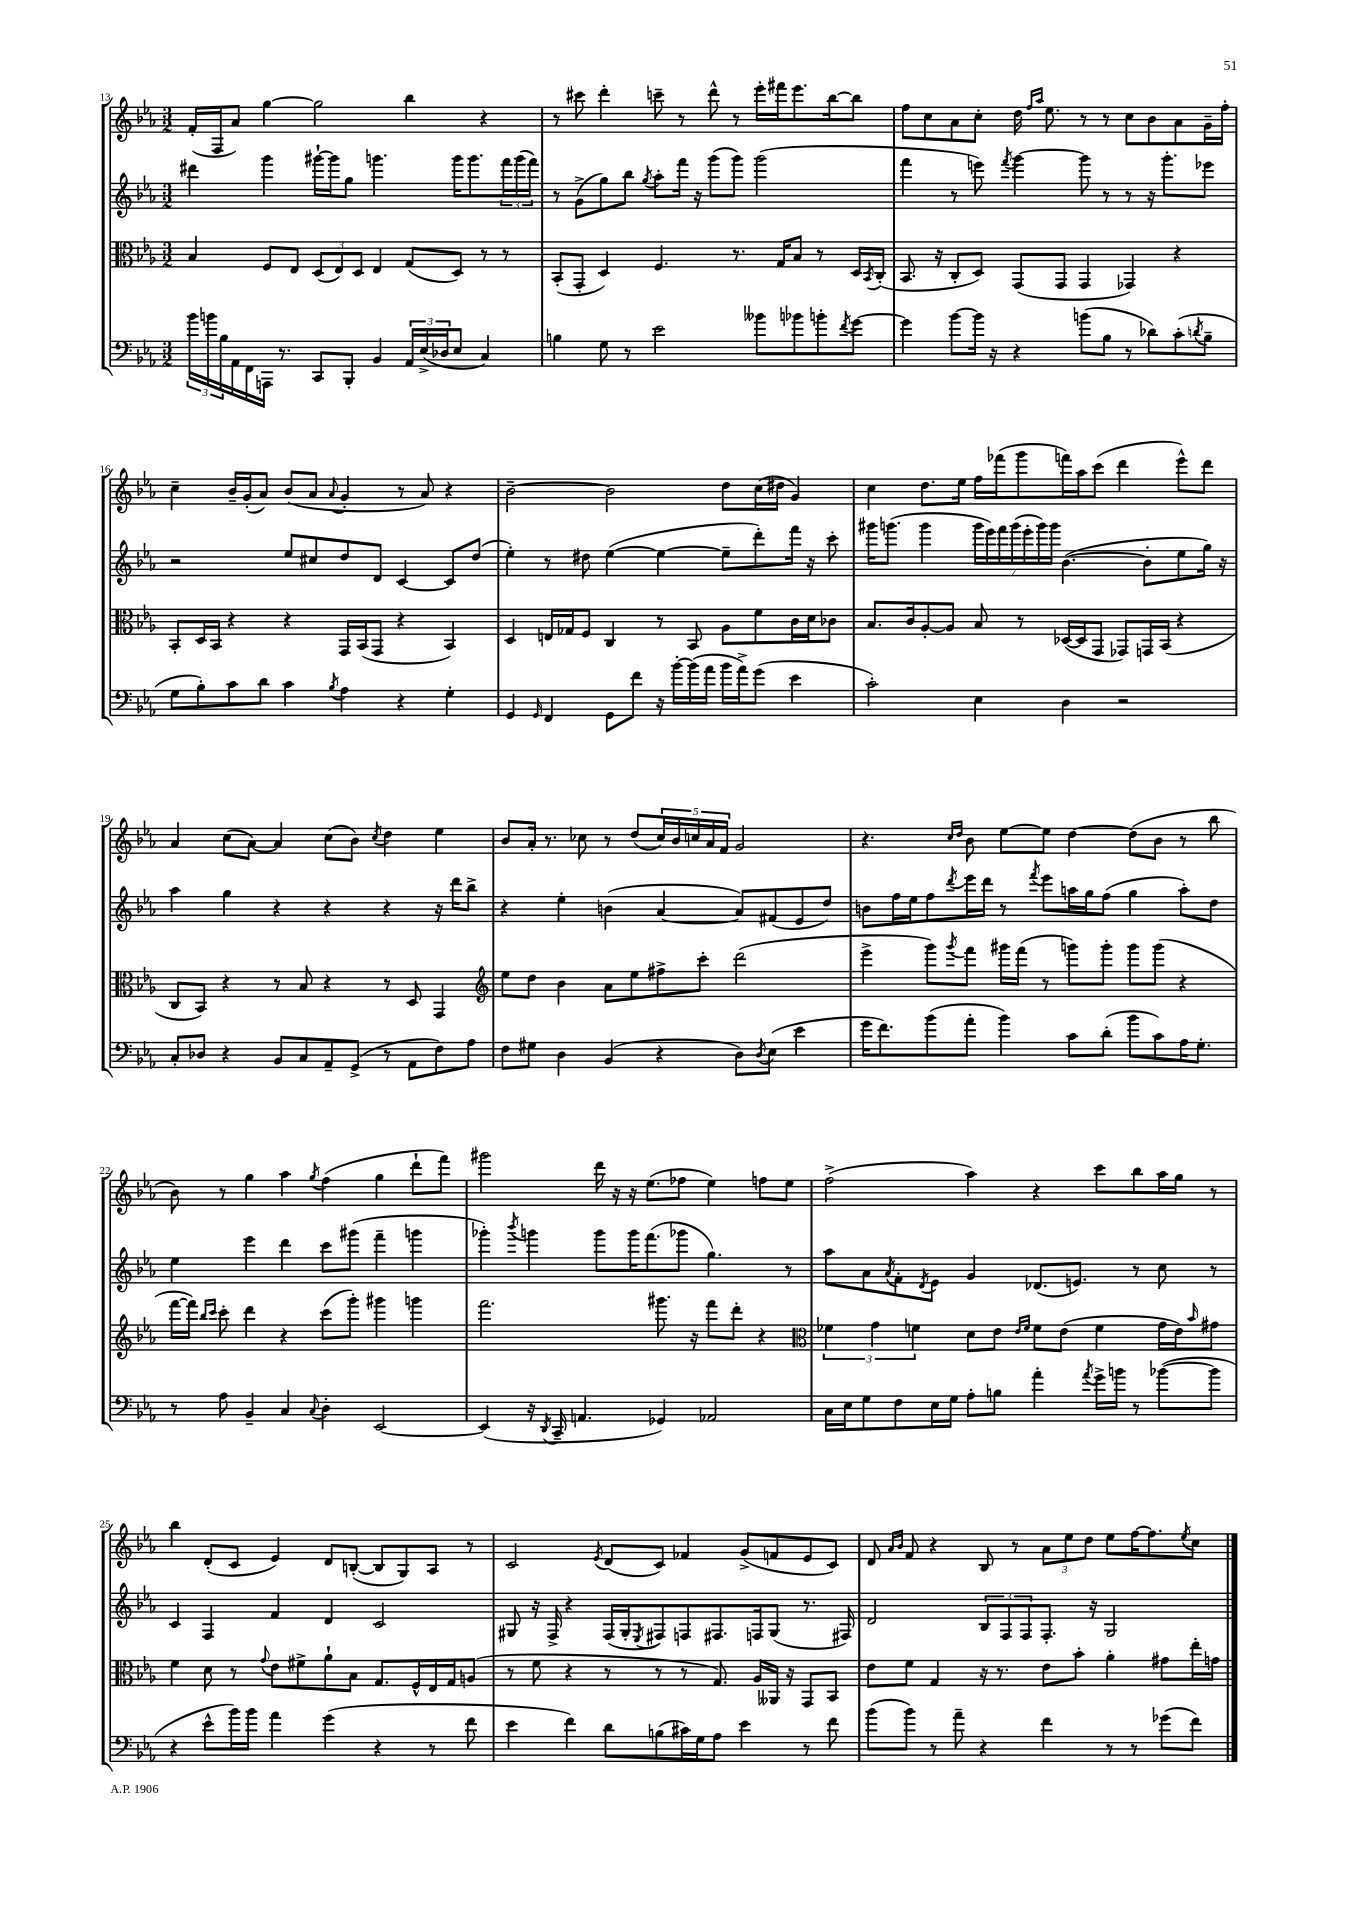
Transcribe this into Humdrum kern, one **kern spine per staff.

**kern	**kern	**kern	**kern
*staff4	*staff3	*staff2	*staff1
*clefF4	*clefC3	*clefG2	*clefG2
*k[b-e-a-]	*k[b-e-a-]	*k[b-e-a-]	*k[b-e-a-]
*M3/2	*M3/2	*M3/2	*M3/2
24b-	4B-	4ddd#	(16f'
24b	.	.	.
.	.	.	16F
24B-	.	.	.
16AA-	.	.	8a-)
16FF	.	.	.
16AAA	8F	4ggg	[4gg
8.r	.	.	.
.	8E-	.	.
8CC	(12D	[16ggg#`	2gg]
.	.	16ggg#]	.
.	12E-)	.	.
8BBB-'	.	8gg	.
.	12D	.	.
4BB-	4E-	4.ggg	.
24AA-	(8G	.	4bb-
(24E-^	.	.	.
24D-	.	.	.
8E-	8D)	16ggg	.
.	.	8.ggg	.
4C)	8r	.	4r
.	8r	24fff	.
.	.	(24ggg	.
.	.	24fff)	.
=	=	=	=
4B	(8BB-'	8r	8r
.	8GG'	(8g^	8ccc#
8G	4D)	8gg)	4ddd'
8r	.	8bb-	.
.	.	8qgg	.
2e-	4.F	8aa-'	8ccc~
.	.	16fff	8r
.	.	16r	.
.	.	(8ggg	8ddd^^
.	8.r	8ggg)	8r
8b--	.	(2ggg	16eee-'
.	16G	.	16fff#
8b-	8B-	.	8.eee-
8b'	8r	.	.
.	.	.	[16bb-
8qf	.	.	.
[8g	16D	.	8bb-]
.	8qBB-	.	.
.	(16C'	.	.
=	=	=	=
4g]	8.BB-	4fff	8ff
.	.	.	8cc
.	16r	.	.
[8b-	8C'	8r	8a-
16b-]	8D)	8eee)	8cc'
16r	.	.	.
.	.	8qfff	.
4r	(8GG	[4ggg	16dd
.	.	.	16qqff
.	.	.	16qqaa-
.	.	.	8.ee-
.	8GG	.	.
(8b	4GG	8ggg]	8r
8B-	.	8r	8r
8r	4GG-)	8r	8cc
8d-)	.	16r	8b-
.	.	8.ggg'	.
(8c'	4r	.	8a-
8qd	.	.	.
8B-~	.	8eee-	16g~
.	.	.	16ff'
=	=	=	=
8G	8BB-'	2r	4cc~
8B-')	16D	.	.
.	16BB-	.	.
8c	4r	.	16b-~
.	.	.	(16g'
8d	.	.	8a-)
4c	4r	8ee-	(8b-
.	.	8cc#	8a-
8qB-	.	.	8qqa-
4A-	16GG	8dd	4g'
.	(16BB-	.	.
.	8GG	8d	.
4r	4r	[4c	8r
.	.	.	8a-)
4G'	4BB-)	8c]	4r
.	.	(8dd	.
=	=	=	=
4GG	4D	4ee-')	[2b-~
16qqGG	.	.	.
4FF	16E	8r	.
.	16G-	.	.
.	8F	8dd#	.
8GG	4C	([4ee-	2b-]
8f	.	.	.
16r	8r	4ee-_	.
[16b-'	.	.	.
(16b-]	8BB-	.	.
16a-	.	.	.
16b-	8A-	8ee-~]	8dd
16a-^)	.	.	.
(8g	8f	8ddd')	(16cc
.	.	.	16dd#
4e-	16c	16fff	4g)
.	16d	16r	.
.	8c-	8ccc'	.
=	=	=	=
2c')	8.B-	16ggg#	4cc
.	.	(8.ggg	.
.	16c	.	.
.	[8A-'	4ggg	8.dd
.	8A-]	.	.
.	.	.	16ee-
4E-	8B-	28ggg	16ff
.	.	28eee-)	.
.	.	.	(16fff-
.	.	28fff	.
.	.	(28ggg	.
.	8r	.	8ggg
.	.	28eee-'	.
.	.	28ggg)	.
.	.	28ggg	.
4D	([16D-	([4.b-	16fff)
.	16D-]	.	16aa-
.	8GG	.	(8ccc
2r	8GG-)	.	4ddd
.	16GG	8b-']	.
.	(16BB-	.	.
.	4r	8ee-	8eee-^^)
.	.	16gg)	8ddd
.	.	16r	.
=	=	=	=
8C'	8C	4aa-	4a-
8D-	8BB-)	.	.
4r	4r	4gg	(8cc
.	.	.	[8a-)
8BB-	8r	4r	4a-]
8C	8B-	.	.
8AA-~	4r	4r	(8cc
(8GG^	.	.	8b-)
.	.	.	8qcc
8r	8r	4r	4dd
8AA-	8D	.	.
8F)	4GG	16r	4ee-
.	.	16ddd	.
8A-	.	8bb-^	.
=	=	=	=
*	*clefG2	*	*
8F	8ee-	4r	8b-
8G#	8dd	.	16a-'
.	.	.	8.r
4D	4b-	4ee-'	.
.	.	.	8cc-
(4BB-	8a-	(4b	8r
.	8ee-	.	(8dd
4r	8ff#^	[4a-	20cc-)
.	.	.	20b-
.	.	.	20cc
.	8ccc'	.	.
.	.	.	20a-
.	.	.	20f
8D)	(2ddd	8a-])	2g
8qD	.	.	.
(8E-	.	(8f#	.
4e-	.	8e-	.
.	.	8dd)	.
=	=	=	=
16g	4eee-^	8b	4.r
8.f)	.	.	.
.	.	16ff	.
.	.	16ee-	.
(8b-	8ggg)	8ff	.
.	.	.	16qqcc
.	8qggg	8qddd	16qqdd
8a-'	8fff	16eee-	8b-
.	.	16ddd	.
4b-)	16ggg#	8r	[8ee-
.	(16fff	.	.
.	.	8qfff	.
.	8r	8eee-	8ee-]
8c	8ggg)	16aa	[4dd
.	.	16gg	.
(8d'	8ggg'	(8ff	.
8b-	8ggg	4gg	(8dd]
8c)	(8ggg	.	8b-
16A-	4r	8aa')	8r
8.G'	.	.	.
.	.	8dd	8bb-
=	=	=	=
8r	[16fff	4ee-	8b-)
.	16fff])	.	.
.	16qqbb-	.	.
.	16qqccc	.	.
8A-	8ccc'	.	8r
4BB-~	4ddd	4eee-	4gg
4C	4r	4ddd	4aa-
8qqC	.	.	8qgg
4D'	(8ccc	8ccc	(4ff
.	8ggg')	(8ggg#	.
[2EE-	4ggg#	4fff~	4gg
.	4ggg	4ggg	8ddd`
.	.	.	8fff)
=	=	=	=
(4EE-]	2.fff	4ggg-')	2ggg#
.	.	8qbbb-	.
16r	.	4ggg	.
8qDD	.	.	.
16CC~	.	.	.
4.AA	.	.	.
.	.	8ggg	16ddd
.	.	.	16r
.	.	16ggg	16r
.	.	(8.fff	(8.ee-
4GG-)	8.ggg#	.	.
.	.	8ggg-	8ff-
.	16r	.	.
2AA-	8fff	4.gg)	4ee-)
.	8ddd'	.	.
.	4r	.	8ff
.	.	8r	8ee-
=	=	=	=
*	*clefC3	*	*
16C	6f-	8aa-	(2ff^
16E-	.	.	.
8G	.	8a-	.
.	6g	.	.
.	.	8qa-	.
8F	.	8f'	.
.	6f	.	.
.	.	8qd	.
16E-	.	8e-	.
16G	.	.	.
8A-'	8d	4g	4aa-)
8B	8e-	.	.
.	16qqe-	.	.
.	16qqf	.	.
4a-'	8f	(8.d-	4r
.	(8e-	.	.
.	.	8.e)	.
8qa-	.	.	.
16g^	4f	.	8ccc
16b	.	.	.
8r	.	8r	8bb-
([8b-	16g	8cc	16aa-
.	16e-)	.	16gg
.	16qqb-	.	.
8b-]	8g#	8r	8r
=	=	=	=
4r	4f	4c	4bb-
8e-^^	8d	4F	(8d'
16b-)	8r	.	8c
16b-	.	.	.
.	8qqg	.	.
4a-	8e-	4f	4e-)
.	8f#^	.	.
(4g	8a-`	4d	8d
.	8B-	.	([8B'
4r	8.G	2c	8B]
.	.	.	8G)
.	16F^^	.	.
8r	16E-	.	8A-
.	16G	.	.
8f	(8A	.	8r
=	=	=	=
4e-	8r	8G#	2c
.	8f	16r	.
.	.	16F^	.
4f)	4r	4r	.
.	.	.	8qe-
8d	8r	(16F	(8d
.	.	16G#'	.
.	.	8qE-	.
(8B	8r	8F#)	8c)
16c#)	8r	8F	4f-
16G	.	.	.
8A-	8.G)	8.F#	.
4e-	.	.	(8g^
.	16A-	16F	.
.	16AA--	(8G#	8f
.	16r	.	.
8r	8GG	8.r	8e-
8f	8BB-	.	8c)
.	.	16F#)	.
=	=	=	=
(8b-	8e-	2d	8d
.	.	.	16qqa-
.	.	.	16qqb-
8b-)	8f	.	8f
8r	4G	.	4r
8a-~	.	.	.
4r	16r	12B-	8B-
.	8.r	.	.
.	.	12F	.
.	.	.	8r
.	.	12F	.
4f	8e-	8.F'	12a-
.	.	.	12ee-
.	8b-'	.	.
.	.	.	12dd
.	.	16r	.
8r	4a-'	2G	8ee-
8r	.	.	[16ff
.	.	.	8.ff]
(8g-	8g#	.	.
.	.	.	8qee-
8f)	16ee-'	.	8cc
.	16g	.	.
==	==	==	==
*-	*-	*-	*-
